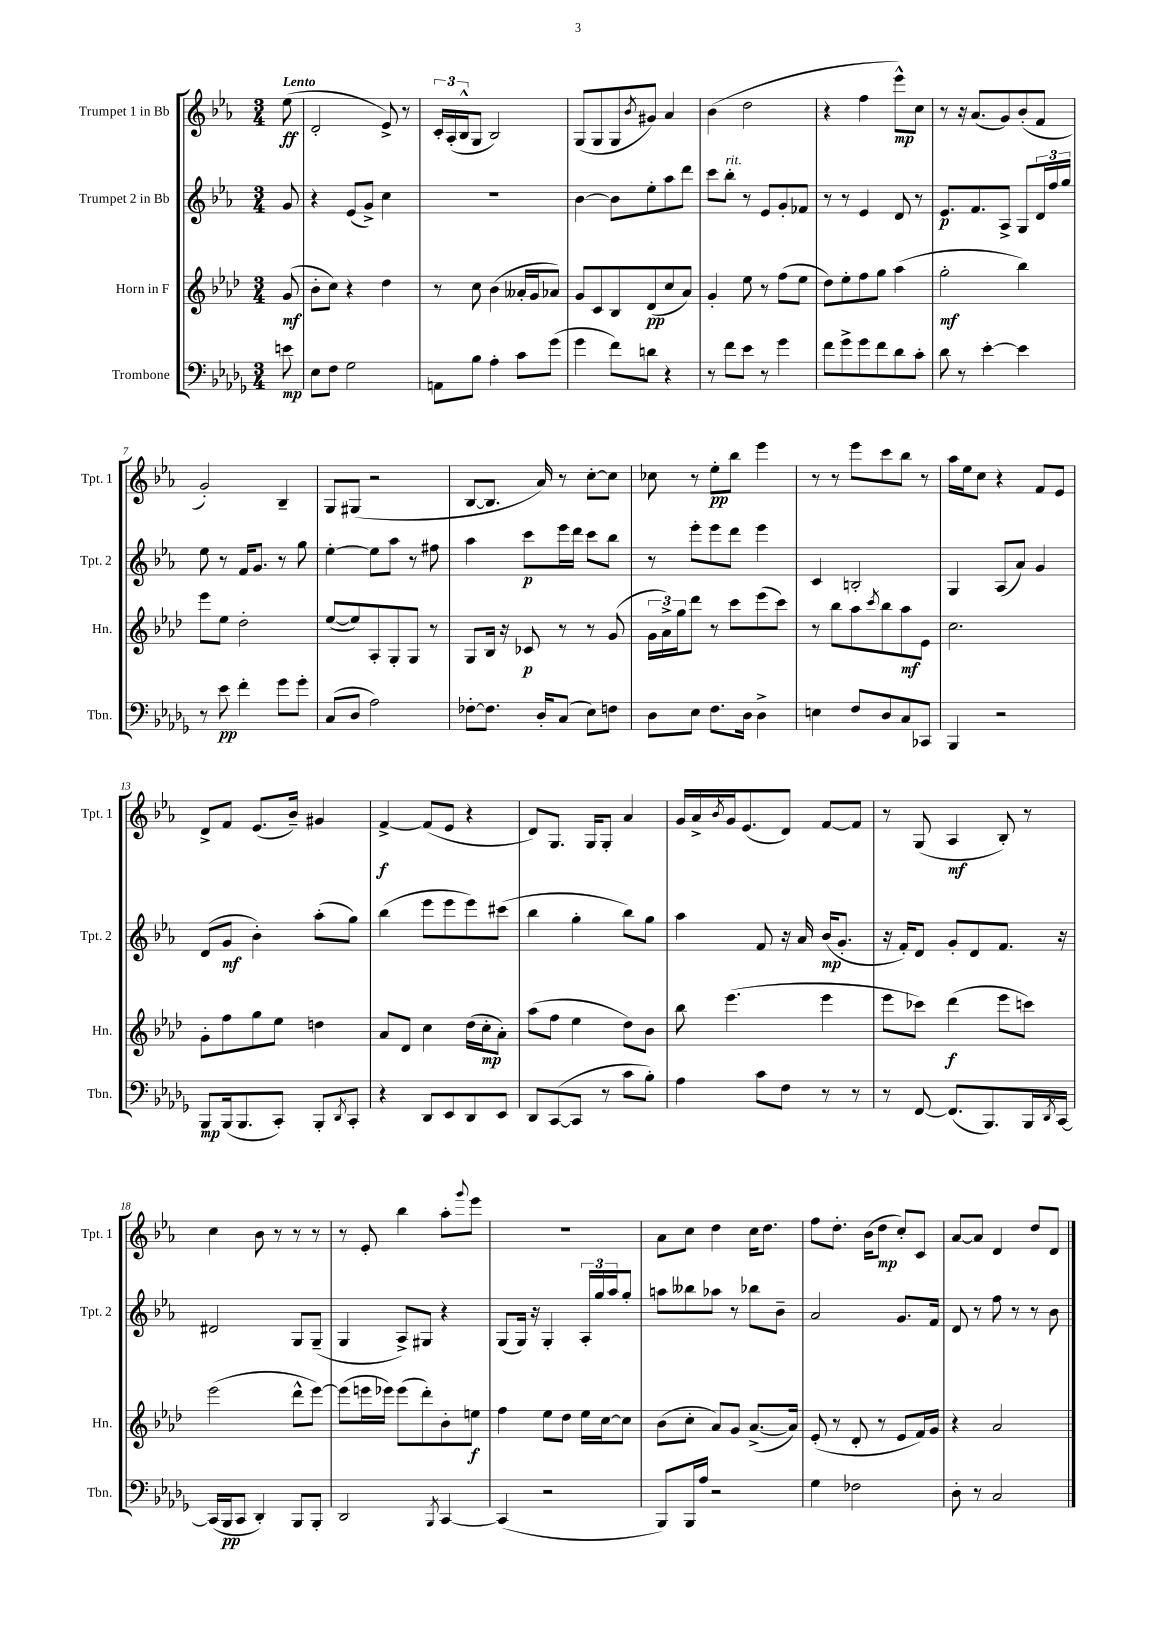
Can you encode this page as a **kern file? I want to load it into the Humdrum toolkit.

**kern	**kern	**kern	**kern
*staff4	*staff3	*staff2	*staff1
*clefF4	*clefG2	*clefG2	*clefG2
*k[b-e-a-d-g-]	*k[b-e-a-d-]	*k[b-e-a-]	*k[b-e-a-]
*M3/4	*M3/4	*M3/4	*M3/4
8e\	(8g/	8g/	(8ee-\
=	=	=	=
8E-\L	8b-'\L	4r	2d'/
8F\J	8cc\J)	.	.
2G-\	4r	(8e-/L	.
.	.	8g^/J)	.
.	4dd-\	4cc\	8e-^/)
.	.	.	8r
=	=	=	=
8AA\L	8r	2.r	24c'/LL
.	.	.	(24A-'/
.	.	.	24B-^^/J
8B-\J	8cc\	.	8G/J
4A-'\	(4b-\	.	2B-/)
8c\L	16a--'/LL	.	.
.	16g/J	.	.
(8g-\J	8a-/J)	.	.
=	=	=	=
4g-\	8g/L	[4b-\	(8G/L
.	8c/	.	8G/
8f\L)	8B-/	8b-\]L	8G/
.	.	.	8qb-/
8d\J	(8d-/	8ee-'\	8g#/J)
4r	8cc/	8aa-\	4a-/
.	8a-/J)	8ddd\J	.
=	=	=	=
8r	4g'/	8ccc\L	(4b-\
8f\L	.	8bb-'\J	.
8e-\J	8ee-\	8r	2dd\
8r	8r	8e-/L	.
4g-\	(8ff\L	8g'/	.
.	8ee-\J	8f-/J	.
=	=	=	=
8f\L	8dd-\L)	8r	4r
8g-^\	8ee-'\	8r	.
8g-\	8ff\	4e-/	4ff\
8f\	8gg\J	.	.
8d-\	(4aa-\	8d/	8eee-^^\L)
8c'\J	.	8r	8cc\J
=	=	=	=
8d-\	2gg'\	8.e-/L	8r
8r	.	.	16r
.	.	8.f/	(8.a-/L
[4e-'\	.	.	.
.	.	8A-^/J	8g/)
4e-\]	4bb-\)	8G/L	(8b-'/
.	.	24d/L	8f/J
.	.	24ff/	.
.	.	24gg/JJ	.
=	=	=	=
8r	8eee-\L	8ee-\	2g'/)
8e-\	8ee-\J	8r	.
4f'\	2dd-'\	16f/LK	.
.	.	8.g/J	.
8g-\L	.	8r	4B-~/
8g-'\J	.	8gg\	.
=	=	=	=
(8C/L	([8ee-/L	[4ee-'\	8G/L
8D-/J	8ee-/])	.	(8G#/J
2A-\)	8A-'/	8ee-\]L	2r
.	8G'/	8aa-\J	.
.	8G/J	8r	.
.	8r	8ff#\	.
=	=	=	=
[8F-'\L	8G/L	4aa-\	[8B-/L
8.F-\]J	16B-/Jk	.	8.B-/]J
.	16r	.	.
.	8c-/	8ccc\L	.
16D-'/LK	.	.	16a-/)
(8C/J	8r	16eee-\L	8r
.	.	16ddd\JJ	.
8E-\L)	8r	8ccc\L	[8cc'\L
8F\J	(8g/	8bb-\J	8cc\]J
=	=	=	=
8D-\L	24g\LL	8r	8cc-\
.	24a-^\)	.	.
.	24gg\J	.	.
8E-\J	8ddd-\J	8eee-'\L	8r
8.F\L	8r	8eee-\	8ee-'\L
.	8ccc\L	8ddd\J	8bb-\J
16D-\Jk	.	.	.
4D-^\	(8eee-\	4eee-\	4eee-\
.	8ccc\J)	.	.
=	=	=	=
4E\	8r	4c/	8r
.	8bb-\L	.	8r
8F/L	8aa-\	2B'/	8eee-\L
.	8qccc/	.	.
8D-/	8bb-\	.	8ccc\
8C/	8aa-\	.	8bb-\J
8CC-/J	8e-\J	.	8r
=	=	=	=
4BBB-/	2.cc\	4G/	16aa-\LL
.	.	.	16ee-\J
.	.	.	8cc\J
2r	.	(8A-/L	4r
.	.	8a-/J)	.
.	.	4g/	8f/L
.	.	.	8e-/J
=	=	=	=
8BBB-/L	8g'\L	(8d/L	8d^/L
(16BBB-/k	8ff\	8g/J	8f/J
8.BBB-/	.	.	.
.	8gg\	4b-'\)	(8.e-/L
8CC'/J)	8ee-\J	.	.
.	.	.	16b-~/Jk)
8BBB-'/L	4dd\	(8aa-'\L	4g#/
8qDD-/	.	.	.
8CC'/J	.	8gg\J)	.
=	=	=	=
4r	8a-/L	(4bb-\	[4f^/
.	8d-/J	.	.
8DD-/L	4cc\	8eee-\L	(8f/]L
8EE-/	.	8eee-\	8e-/J
8DD-/	(16dd-\LL	8eee-\)	4r
.	16cc'\J	.	.
8EE-/J	8a-'\J)	(8ccc#\J	.
=	=	=	=
8DD-/L	(8aa-\L	4bb-\	8d/L)
([8CC/	8ff\J	.	8.G/J
8CC/]J	4ee-\	4gg'\	.
.	.	.	16G/LK
8r	.	.	8G'/J
8c\L	8dd-\L)	8bb-\L)	4a-/
8B-'\J)	8b-\J	8gg\J	.
=	=	=	=
4A-\	8bb-\	4aa-\	16g/LL
.	.	.	16a-^/
.	.	.	8qb-/
.	(4.eee-\	.	16g/J
.	.	.	(8.e-/
8c\L	.	8f/	.
8F\J	.	16r	8d/J)
.	.	16a-/	.
8r	4eee-\	(16b-/LK	[8f/L
.	.	8.g'/J	.
8r	.	.	8f/]J
=	=	=	=
8r	8eee-\L	16r	8r
.	.	16f'/LK)	.
[8FF/	8ccc-\J)	8d/J	(8G/
(8.FF/]L	(4ddd-\	8g'/L	4A-/
.	.	8d/	.
8.BBB-/)	.	.	.
.	8eee-\L	8.f/J	8B-'/)
16BBB-/L	8ccc\J)	.	8r
8qDD-/	.	.	.
[16CC/JJ	.	16r	.
=	=	=	=
(16CC/]LL	(2eee-\	2d#/	4cc\
16BBB-/J	.	.	.
8CC/J	.	.	.
4DD-'/)	.	.	8b-\
.	.	.	8r
8BBB-/L	8ddd-^^\L	8G/L	8r
8BBB-'/J	[8eee-\J)	(8G~/J	8r
=	=	=	=
2DD-/	(8eee-\]L	4G/	8r
.	16eee\L	.	8e-'/
.	16eee-\JJ)	.	.
.	(8eee-\L	8A-^/L)	4bb-\
.	8ddd-'\)	8G#/J	.
8qBBB-/	.	.	.
[4CC/	8b-'\	4r	8aa-'\L
.	.	.	8qqggg/
.	8ee\J	.	8eee-\J
=	=	=	=
(4CC/]	4ff\	(8G/L	2.r
.	.	16G/Jk)	.
.	.	16r	.
2r	8ee-\L	4G'/	.
.	8dd-\J	.	.
.	16ee-\LL	24A-'/LL	.
.	.	24gg/	.
.	[16cc\J	.	.
.	.	24aa-/J	.
.	8cc\]J	8gg'/J	.
=	=	=	=
8BBB-/L)	(8b-\L	8aa\L	8a-\L
16BBB-/L	8cc'\J	8bb--\	8cc\J
16A-/JJ	.	.	.
2r	8a-/L)	8aa-\J	4dd\
.	8g/J	8r	.
.	([8.a-^/L	8bb-\L	16cc\LK
.	.	.	8.dd\J
.	.	8b-~\J	.
.	16a-/]Jk)	.	.
=	=	=	=
4G-\	(8e-'/	2a-/	8ff\L
.	8r	.	8.dd'\J
2F-\	8d-'/	.	.
.	.	.	(16b-\LK
.	8r	.	8dd\J
.	8e-/L	8.g/L	8cc'/L)
.	16f/L)	.	8c/J
.	16g/JJ	16f/Jk	.
=	=	=	=
8D-'\	4r	8d/	[8a-/L
8r	.	8r	8a-/]J
2C/	2a-/	8ff\	4d/
.	.	8r	.
.	.	8r	8dd/L
.	.	8b-\	8d/J
==	==	==	==
*-	*-	*-	*-
